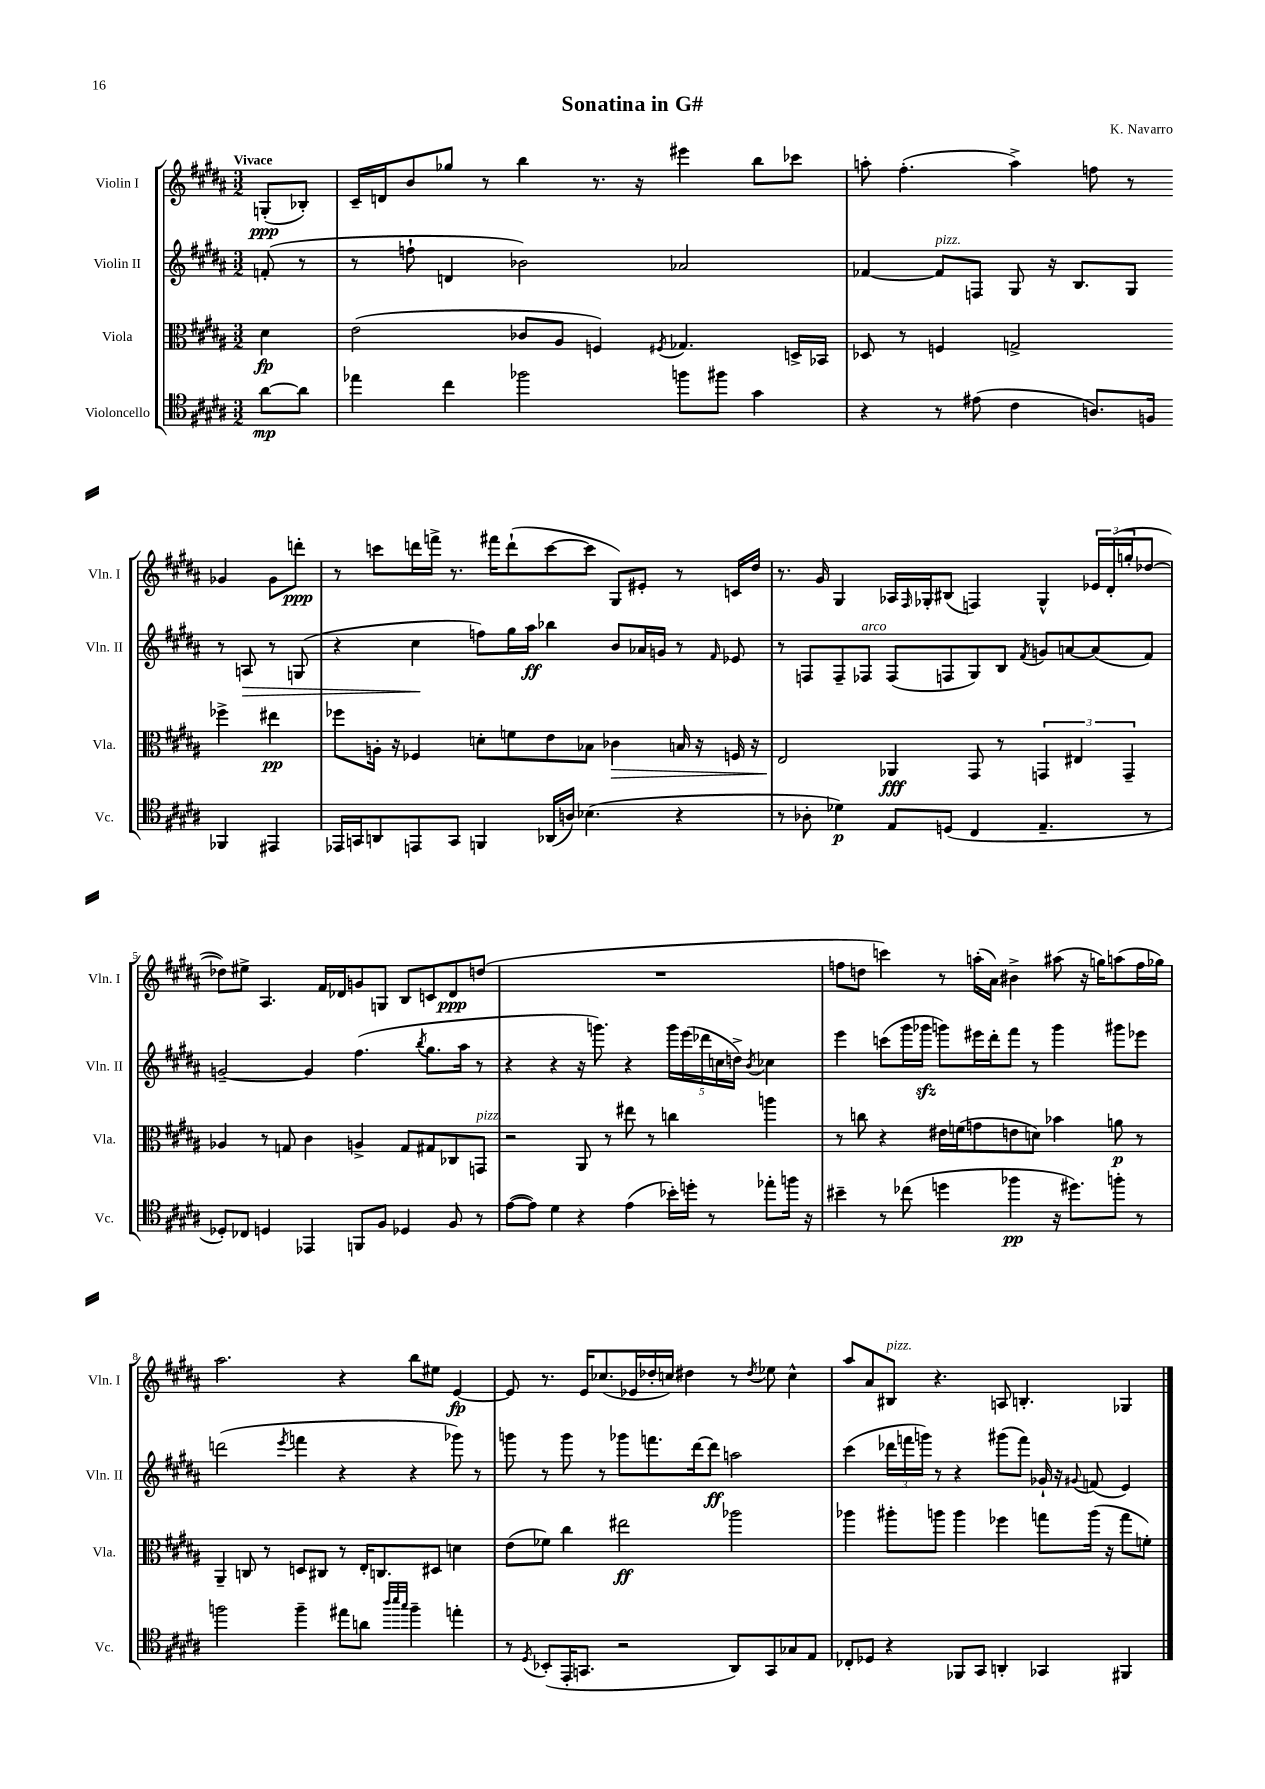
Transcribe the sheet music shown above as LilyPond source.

\header { title = "Sonatina in G#" composer = "K. Navarro" }
<<
\new StaffGroup <<
\new Staff = "s0" \with { instrumentName = "Violin I" shortInstrumentName = "Vln. I" } {
    \clef treble \key b \major \numericTimeSignature \time 3/2 \partial 4 \tempo "Vivace"
    g8-.\ppp( bes8-.) |
    cis'16-- d'16 b'8 ges''8 r8 b''4 r8. r16 eis'''4 b''8 ces'''8 |
    a''8-. fis''4.-.( a''4->) f''8 r8 ges'4 ges'8 d'''8-.\ppp |
    r8 c'''8 d'''16 f'''16-> r8. fis'''16 d'''8-!( c'''8~ c'''8 gis8) eis'8-. r8 c'16 dis''16 |
    r8. gis'16 gis4 aes16 \grace { fis16 } ges16-. bis8( f4) ges4-^ \tuplet 3/2 { ees'16 dis'16-.( g''16-. } des''8~ |
    des''8) eis''8-> ais4. fis'16 des'16 g'8 g8 b8 c'8 des'8\ppp d''8( |
    R1. |
    f''8 d''8 c'''4) r8 a''16-.( ais'16) bis'4-> ais''8( r16 g''16) a''8( f''16 ges''16) |
    ais''2. r4 b''8 eis''8 e'4~\fp |
    e'8 r8. e'16 ces''8.( ees'16 des''16-. c''16) dis''4 r8 \acciaccatura { dis''8 } ees''8 c''4-^ |
    ais''8 ais'8 bis8^\markup { \italic "pizz." } r4. a8 b4.-. ges4 \bar "|." |
}
\new Staff = "s1" \with { instrumentName = "Violin II" shortInstrumentName = "Vln. II" } {
    \clef treble \key b \major \numericTimeSignature \time 3/2 \partial 4
    f'8-.( r8 |
    r8 f''8-! d'4 bes'2) aes'2 |
    fes'4~ fes'8^\markup { \italic "pizz." } f8 gis8 r16 b8. gis8 r8 a8\> r8 g8( |
    r4 cis''4\! f''8) gis''16 ais''16\ff bes''4 b'8 aes'16 g'16 r8 \grace { fis'16 } ees'8 |
    r8 f8 f8-- fes8^\markup { \italic "arco" } fes8( f8 gis8) b8 \acciaccatura { fis'8 } g'8 a'8~ a'8( fis'8) |
    g'2~-- g'4 fis''4.( \acciaccatura { b''8 } gis''8. ais''16 r8 |
    r4 r4 r16 g'''8.) r4 \tuplet 5/4 { g'''16 e'''16( des'''16 c''16 d''16->) } \acciaccatura { b'8 } ces''4 |
    e'''4 c'''8( gis'''16 ges'''16\sfz g'''8) eis'''16 dis'''16-. fis'''8 r8 g'''4 gis'''8 ees'''8 |
    d'''2( \acciaccatura { e'''8 } f'''4 r4 r4 ges'''8) r8 |
    g'''8 r8 g'''8 r8 ges'''8 f'''8. dis'''16~ dis'''8\ff a''2 |
    cis'''4( \tuplet 3/2 { des'''16 f'''16 g'''16) } r8 r4 gis'''8( f'''8) ges'16-! r16 \appoggiatura { gis'8 } f'8( e'4) \bar "|." |
}
\new Staff = "s2" \with { instrumentName = "Viola" shortInstrumentName = "Vla." } {
    \clef alto \key b \major \numericTimeSignature \time 3/2 \partial 4
    dis'4\fp |
    e'2( ces'8 ais8 f4) \acciaccatura { fis8 } ges4. d16-> bes,16 |
    des8 r8 f4 g2-> fes''4-> eis''4\pp |
    fes''8 a16-. r16 fes4 d'8-. f'8 e'8 bes8 ces'4\> b16 r16 f16 r16 |
    e2\! aes,4\fff gis,8 r8 \tuplet 3/2 { g,4 eis4 g,4-- } |
    aes4 r8 g8 cis'4 a4-> g8 gis8 ces8 g,8^\markup { \italic "pizz." } |
    r2 ais,8 r8 eis''8 r8 c''4 a''4 |
    r8 c''8 r4 eis'16 f'16( g'8 e'8 d'8) bes'4 a'8\p r8 |
    ais,4-- c8 r8 d8 cis8 r8 e16-. c8. dis8 d'4 |
    e'8( fes'8) cis''4 eis''2\ff aes''2 |
    aes''4 ais''8-. a''8 a''4 fes''4 g''8 a''16( r16 g''8 f'8-.) \bar "|." |
}
\new Staff = "s3" \with { instrumentName = "Violoncello" shortInstrumentName = "Vc." } {
    \clef tenor \key b \major \numericTimeSignature \time 3/2 \partial 4
    ais'8~\mp ais'8 |
    ees''4 cis''4 fes''2 f''8 fis''8 gis'4 |
    r4 r8 eis'8( cis'4 a8.) f16 fes,4 eis,4 |
    ees,16 g,16 a,8 e,8 g,8 f,4 aes,16( a16) bes4.( r4 |
    r8 aes8-. des'4\p) e8 d8( cis4 e4.-- r8 |
    des8-.) ces8 d4 ees,4 f,8 fis8 des4 fis8 r8 |
    e'8~( e'8) dis'4 r4 e'4( bes'16-.) d''16-. r8 ees''8-. f''16 r16 |
    bis'4-- r8 ces''8( d''4 fes''4\pp r16 dis''8.) f''8-. r8 |
    f''2 f''4-- eis''8 a'8 \grace { ais''32 b''32 gis''32 } f''4-- e''4-. |
    r8 \acciaccatura { dis8 } bes,8-.( e,16-. g,8. r2 ais,8) g,8 ges8 e8 |
    ces8-. des8 r4 fes,8 gis,8 a,4-. ges,4 fis,4 \bar "|." |
}
>>
>>
